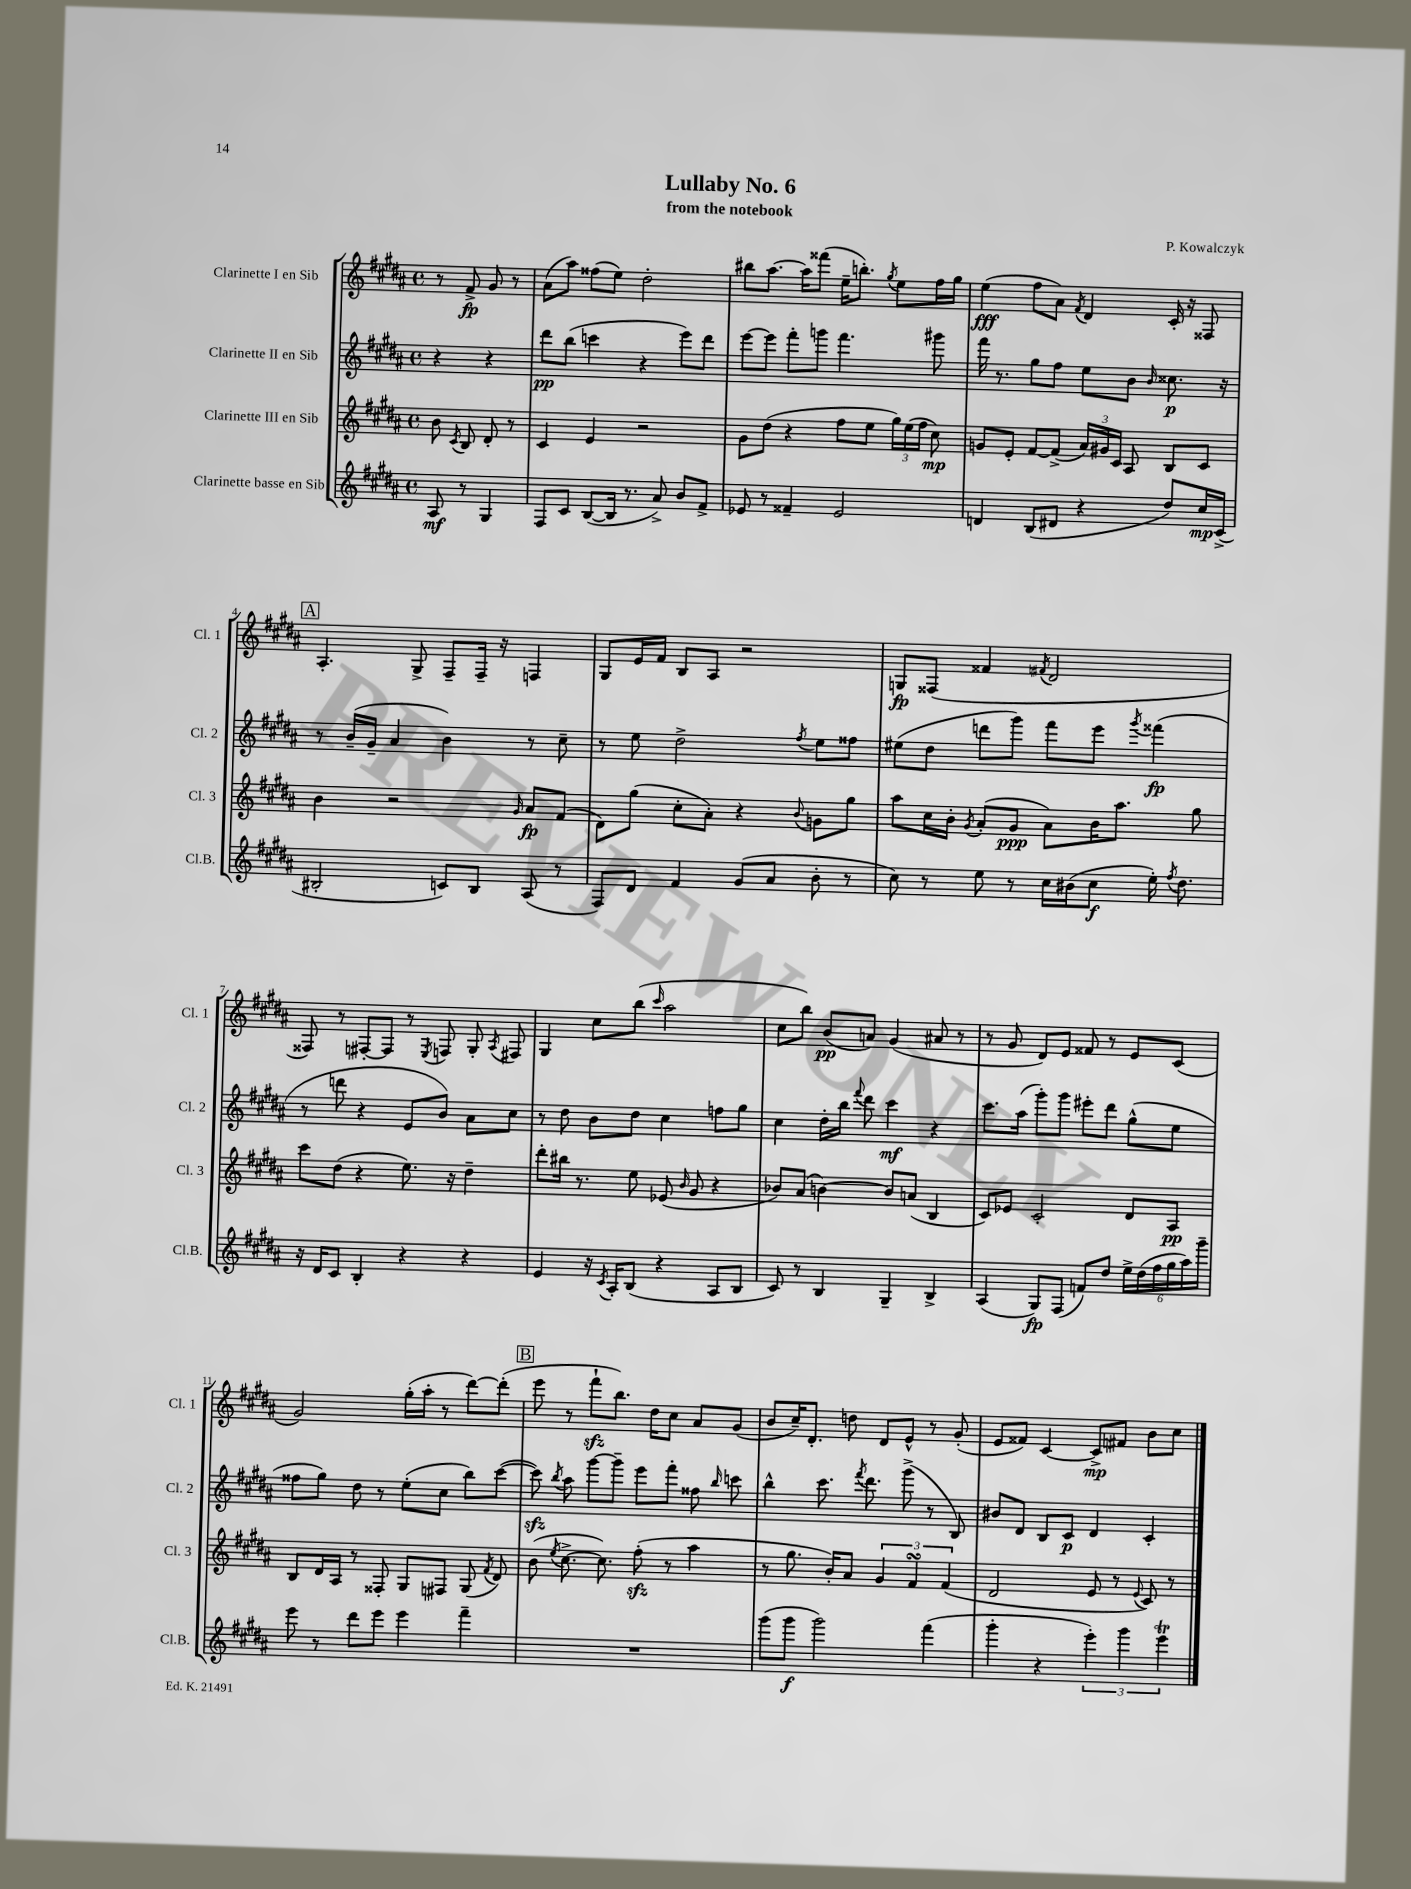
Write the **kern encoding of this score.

**kern	**kern	**kern	**kern
*staff4	*staff3	*staff2	*staff1
*clefG2	*clefG2	*clefG2	*clefG2
*k[f#c#g#d#a#]	*k[f#c#g#d#a#]	*k[f#c#g#d#a#]	*k[f#c#g#d#a#]
*M4/4	*M4/4	*M4/4	*M4/4
*met(c)	*met(c)	*met(c)	*met(c)
8A#	8b	4r	8r
.	8qc#	.	.
8r	8B	.	8f#^
4G#	8d#'	4r	8g#
.	8r	.	8r
=	=	=	=
8F#	4c#	8ddd#	(8a#
8c#	.	(8bb	8aa#)
([8B	4e	4ccc	(8ff##
16B]	.	.	8ee)
8.r	.	.	.
.	2r	4r	2dd#'
8a#^)	.	.	.
8b	.	8eee)	.
8f#^	.	8ddd#	.
=	=	=	=
8e-	8g#	[8eee	8bb#
8r	(8dd#	8eee]	[8.aa#
4f##~	4r	8fff#'	.
.	.	.	16aa#]
.	.	8ggg	(8fff##
2e-	8ff#	4.fff#	16ee~
.	.	.	8.bb')
.	8ee	.	.
.	.	.	8qgg#
.	24gg#)	.	8ee
.	(24ee	.	.
.	24ff#	.	.
.	8cc#)	8ggg#	16ff#
.	.	.	16gg#
=	=	=	=
4d	8g	16fff#	(4ee
.	.	8.r	.
.	8e'	.	.
(8B	[8f#	8gg#	8ff#
8d#	(8f#^]	8ff#	8a#)
.	.	.	8qf#
4r	24a#)	8ee	4d#
.	24g#	.	.
.	24c#	.	.
.	8A#	8b	.
.	.	16qqb	.
8dd#)	8B	8.cc##	16c#'
.	.	.	16r
16cc#	8c#	.	8F##
(16c#^	.	16r	.
=	=	=	=
2B#'	4b	8r	4.A#'
.	.	(16b~	.
.	.	16g#~	.
.	2r	4a#	.
.	.	.	8G#^
8c)	.	4b)	8F#~
8B#	.	.	16F#~
.	.	.	16r
.	16qqg#	.	.
(8A#	8a#	8r	4F
8r	(8f#	8cc#~	.
=	=	=	=
8F#)	8d#)	8r	8G#
8d#	(8gg#	8ee	16e
.	.	.	16f#
4f#	8cc#'	2dd#^	8B
.	8a#')	.	8A#
(8g#	4r	.	2r
8a#	.	.	.
.	8qqb	8qff#	.
8b'	8g	8ee	.
8r	8gg#	8ff##	.
=	=	=	=
8cc#)	8aa#	(8ee#	8G
8r	16cc#	8dd#	(8F##
.	16b'	.	.
.	8qg#	.	.
8ee	(8a#'	8ddd	4f##
8r	8g#	8ggg#)	.
.	.	.	8qf#
16cc#	8a#)	8fff#	2d#
(16b#	.	.	.
8cc#	16b	8eee	.
.	8.aa#	.	.
.	.	8qggg#	.
16ee')	.	(4fff##	.
8qff#	.	.	.
8.dd#	.	.	.
.	8gg#	.	.
=	=	=	=
16r	8ccc#	8r	8F##)
16d#	.	.	.
8c#	(8dd#	8ddd	8r
4B'	4r	4r	[8F#'
.	.	.	8F#]
4r	8.ee)	8e	8r
.	.	.	8qE
.	.	8b)	8F
.	16r	.	.
4r	4dd#~	8a#	8G#'
.	.	.	8qA#
.	.	8cc#	8F#
=	=	=	=
4e	8ddd#'	8r	4G#
.	16bb#	8dd#	.
.	8.r	.	.
16r	.	8b	8cc#
8qc#	.	.	.
16A#'	.	.	.
(8B	8ee	8dd#	(8bb
.	.	.	16qqccc#
4r	(8e-	4cc#	2aa#
.	16qqb	.	.
.	8g#	.	.
8A#	4r	8ff	.
8B	.	8gg#	.
=	=	=	=
8c#)	8b-)	4cc#	8cc#
8r	(8a#	.	8bb)
4B	[4b)	16dd#'	(8b
.	.	16bb	.
.	.	8qqfff#	.
.	.	8ddd#	8a)
4G#~	8b]	4ccc#	(4g#
.	(8a	.	.
4B^	4B	4r	8a#
.	.	.	8r
=	=	=	=
(4A#	8c#)	8.ccc#	8r
.	8e-	.	8g#
.	.	(16aa#	.
8G#)	2c#'	8ggg#')	8d#)
(8F#	.	8ggg#	8e
8f)	.	8eee#'	8f##
8dd#	.	8ddd#	8r
24ee^	8d#	(8gg#^^	8e
(24dd#	.	.	.
24ff#	.	.	.
24gg#	8A#	8ee	(8c#
24aa#)	.	.	.
24ggg#~	.	.	.
=	=	=	=
8eee	8B	8ff##	2g#)
8r	16d#	8gg#)	.
.	16A#	.	.
8ddd#	8r	8dd#	.
8eee	8F##'	8r	.
4eee	8G#	(8ee'	(16gg#'
.	.	.	16aa#'
.	8F#	8cc#	8r
4fff#~	(8G#	8bb)	[8ddd#)
.	8qf#	.	.
.	8d#)	([8ccc#	(8ddd#']
=	=	=	=
1r	(8b	8ccc#])	8eee
.	8qee	8qbb	.
.	[8.cc#^	8aa#	8r
.	.	[8ggg#	8fff#`
.	8.cc#])	.	.
.	.	8ggg#~]	8.bb)
.	(8ff#'	8eee	.
.	.	.	16dd#
.	8r	8fff#'	8cc#
.	4aa#	8ff##	8a#
.	.	16qqbb	.
.	.	8ccc	(8g#
=	=	=	=
(8ggg#	8r	4bb^^	8b
8ggg#	8.gg#	.	16cc#~)
.	.	.	8.d#'
2ggg#)	.	8.ccc#	.
.	16b')	.	.
.	8a#	.	8dd
.	.	8qfff#	.
.	.	8.ddd#	.
.	6g#	.	8d#
.	.	(8ggg#^	8e^^
.	6f#	.	.
(4fff#	.	8r	8r
.	(6f#	.	.
.	.	8B)	(8g#'
=	=	=	=
4ggg#'	2d#	8b#	8e
.	.	8d#	8f##)
4r	.	8B	[4c#
.	.	8c#	.
6eee')	8e	4d#	8c#^]
.	8r	.	8f#
6ggg#	.	.	.
.	8qqe	.	.
.	8c#)	4c#'	8b
6eee	.	.	.
.	8r	.	8cc#
==	==	==	==
*-	*-	*-	*-
